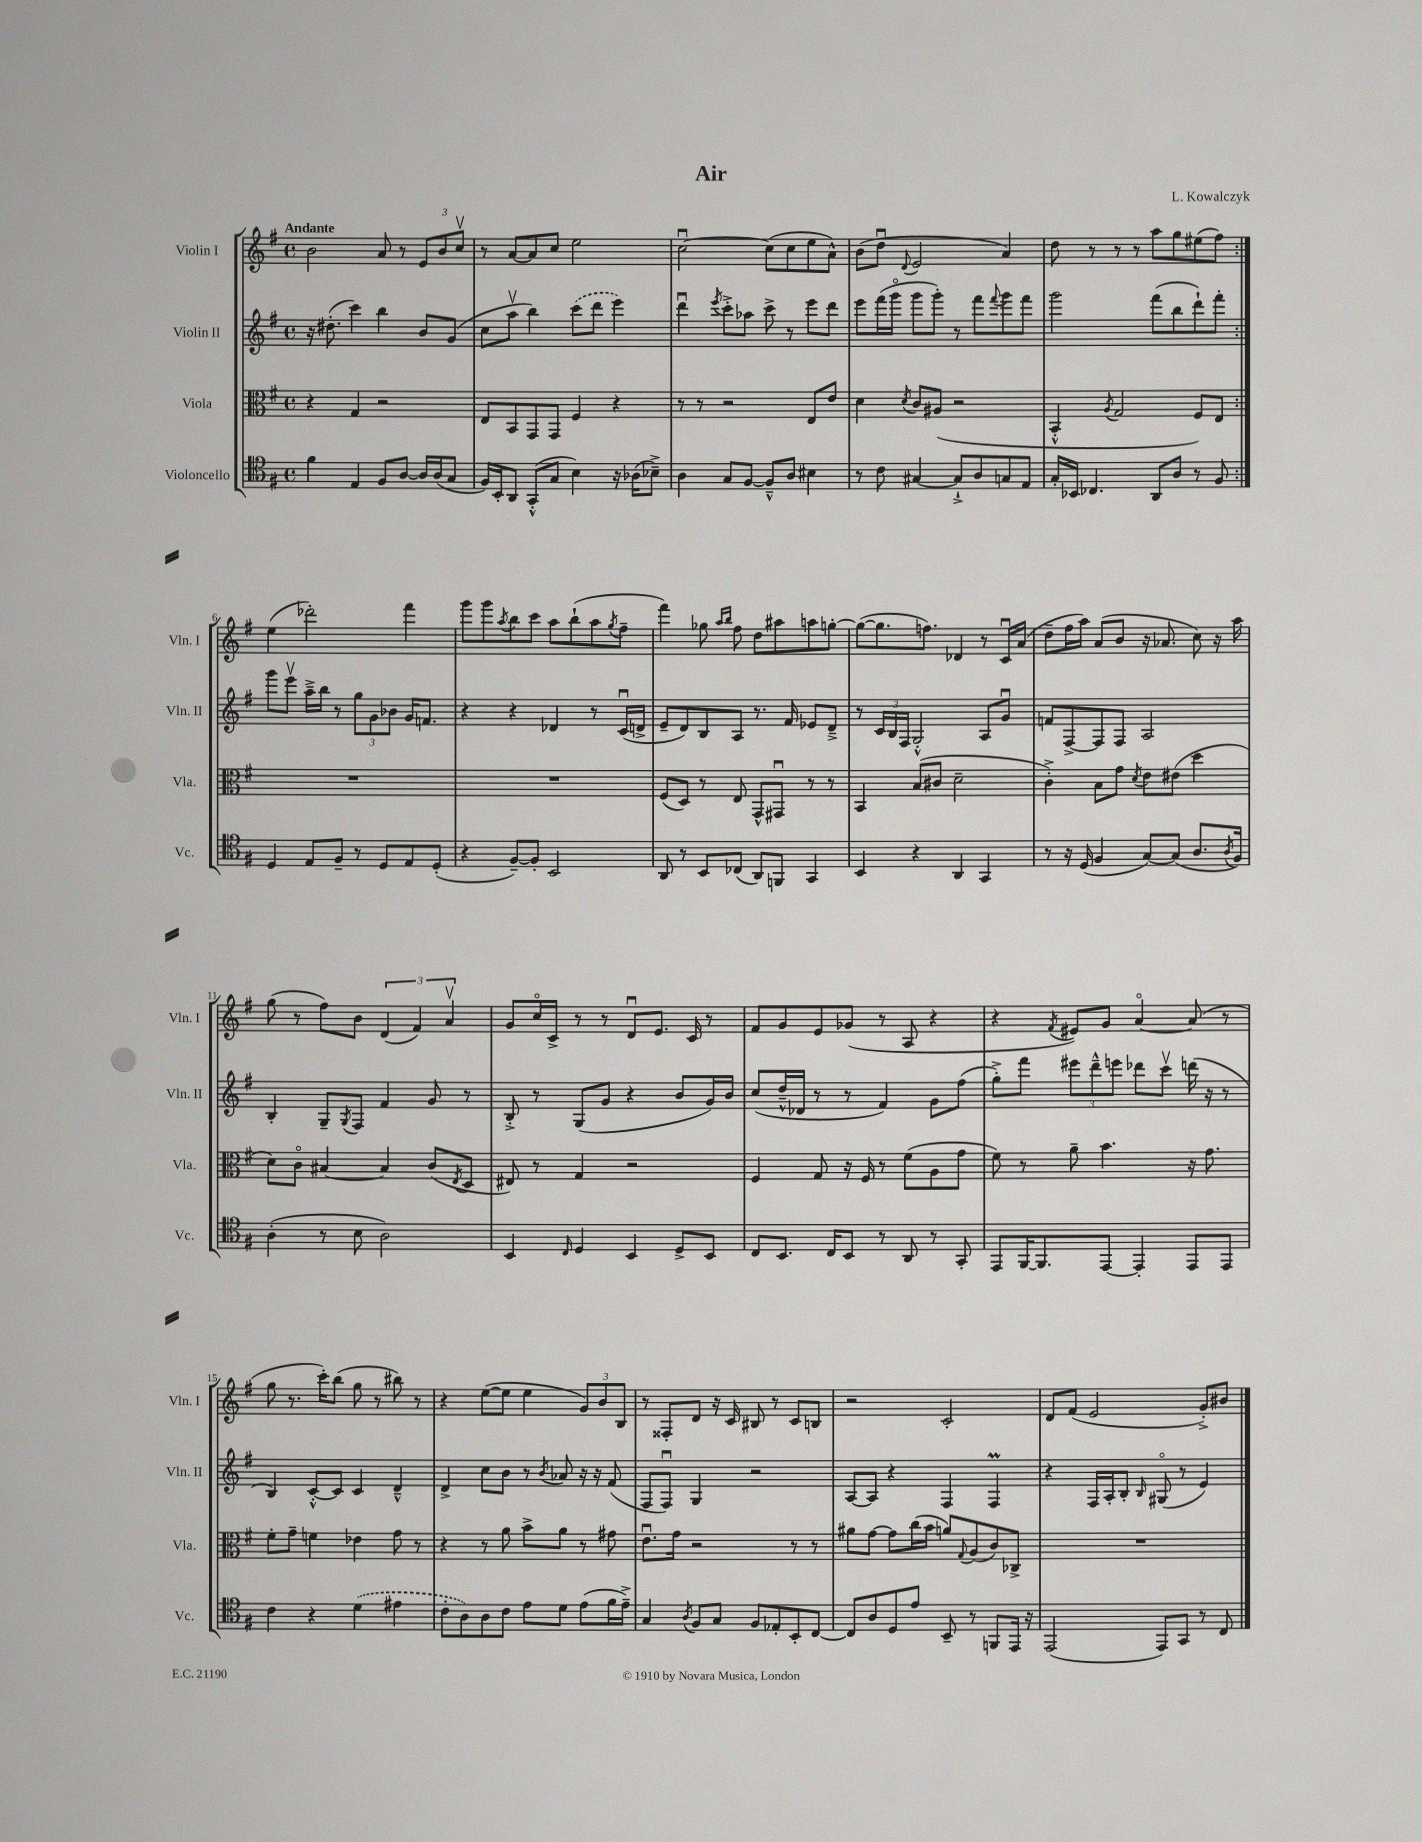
\header { title = "Air" composer = "L. Kowalczyk" }
<<
\new StaffGroup <<
\new Staff = "s0" \with { instrumentName = "Violin I" shortInstrumentName = "Vln. I" } {
    \clef treble \key g \major \defaultTimeSignature \time 4/4 \tempo "Andante"
    \repeat volta 2 { b'2 a'8 r8 \tuplet 3/2 { e'8 b'8 c''8\upbow } |
    r8 a'8~ a'8 c''8 e''2 |
    c''2~\downbow c''8( c''8 e''8 a'8-^) |
    b'8( d''8\downbow \appoggiatura { d'8 } e'2 a'4) |
    d''8 r8 r8 r8 a''8 g''8 eis''8( fis''8) | }
    e''4( des'''2-.) fis'''4 |
    g'''8 g'''8 \acciaccatura { a''8 } b''8 c'''8 a''8 b''8-!( a''8 \acciaccatura { g''8 } fis''8-- |
    fis'''4) ges''8 \grace { a''16 b''16 } fis''8 d''8 ais''8 a''8 g''8~-. |
    g''8~( g''8. f''8.) des'4 r8 c'16\downbow a'16( |
    d''8-- fis''16 a''16) a'8( b'8 r16 aes'8. c''8) r16 a''16 |
    g''8( r8 fis''8) b'8 \tuplet 3/2 { d'4( fis'4) a'4\upbow } |
    g'8 c''16\flageolet c'16-> r8 r8 d'8\downbow e'8. c'16 r8 |
    fis'8 g'8 e'8 ges'8( r8 a8 r4 |
    r4 \acciaccatura { fis'8 } eis'8) g'8 a'4~\flageolet a'8( r8 |
    g''8 r8. c'''16-.) b''8( g''8 r8 bis''8) r8 |
    r4 e''8~( e''8 e''4 \tuplet 3/2 { g'8) b'8 b8 } |
    r8 fisis8-. d'8 r16 c'16 bis8 r8 c'8 b8 |
    r2 c'2-. |
    d'8 fis'8( e'2 g'8-.->) bis'8 \bar "|." |
}
\new Staff = "s1" \with { instrumentName = "Violin II" shortInstrumentName = "Vln. II" } {
    \clef treble \key g \major \defaultTimeSignature \time 4/4
    \repeat volta 2 { r16 dis''8.-.( c'''4) b''4 b'8 g'8( |
    c''8 a''8\upbow b''4) \once \slurDashed c'''8( d'''8 e'''4) |
    d'''4\downbow \acciaccatura { e'''8 } c'''8-.-> aes''8 c'''8-> r8 e'''8 d'''8 |
    e'''8 fis'''16( g'''16\flageolet g'''8 g'''8-.) r8 fis'''8 \appoggiatura { fis'''8 } g'''8 fis'''8 |
    g'''2 fis'''8( b''8 d'''8-!) fis'''8-. | }
    g'''8 e'''8\upbow a''16---> b''16 r8 \tuplet 3/2 { g''8 g'8 bes'8 } g'16 f'8. |
    r4 r4 des'4 r8 c'16\downbow( d'16-> |
    e'8-- d'8) b8 a8 r8. fis'16 ees'8 d'8---> |
    r8 \tuplet 3/2 { c'16 b16 fis16 } g2-.-^ a8 g'8\downbow |
    f'8 fis8~-> fis8 fis8 a2 |
    b4-. g8-- \acciaccatura { g8 } fis8 fis'4 g'8 r8 |
    b8-.-> r8 g8( g'8 r4 b'8 g'16) b'16 |
    c''8( d''16---^ des'16 r8 r8 fis'4) g'8 fis''8( |
    g''8-.->) fis'''8 \tuplet 3/2 { eis'''8 d'''8---^ e'''8 } des'''8 c'''8\upbow d'''16( r16 r8 |
    b4) c'8~-.-^ c'8 c'4 d'4---^ |
    d'4-> c''8 b'8 r8 \acciaccatura { b'8 } aes'8 r16 r16 fis'8( |
    fis8 fis8\downbow) g4 r2 |
    a8~ a8 r4 fis4 fis4\prall |
    r4 fis16 a16-. b8-. \grace { b16 } gis8\flageolet( r8 e'4) \bar "|." |
}
\new Staff = "s2" \with { instrumentName = "Viola" shortInstrumentName = "Vla." } {
    \clef alto \key g \major \defaultTimeSignature \time 4/4
    \repeat volta 2 { r4 g4 r2 |
    e8 b,8 g,8 g,8 fis4 r4 |
    r8 r8 r2 e8 e'8 |
    d'4 \acciaccatura { d'8 } c'8 ais8( r2 |
    b,4-.-^ \acciaccatura { a8 } g2 fis8) e8 | }
    R1 |
    R1 |
    fis8( d8) r8 e8 g,8-^ gis,8\downbow r8 r8 |
    b,4 b8( cis'8 d'2-- |
    c'4-.->) b8 g'8 \acciaccatura { d'8 } e'8 eis'8( d''4 |
    d'8) c'8\flageolet bis4~ bis4 c'8( \acciaccatura { e8 } d8 |
    eis8) r8 g4 r2 |
    fis4 g8 r16 fis16 r8 fis'8( a8 g'8 |
    fis'8) r8 a'8-- b'4. r16 g'8. |
    fis'8-. g'8-- f'4 ees'4 g'8 r8 |
    r4 r8 a'8 b'8-> a'8 r8 gis'8 |
    e'8.\downbow g'16 r2 r8 r8 |
    ais'8 g'8~ g'8 c''16( b'16 a'8) \appoggiatura { g8 } a8( c'8) ces8-> |
    R1 \bar "|." |
}
\new Staff = "s3" \with { instrumentName = "Violoncello" shortInstrumentName = "Vc." } {
    \clef tenor \key g \major \defaultTimeSignature \time 4/4
    \repeat volta 2 { fis'4 e4 fis8 a8~ a16 a16( g8 |
    fis16) b,16-. a,8 g,8-.-^( g8 b4) r16 aes16( bes8--->) |
    a4 g8 fis8~ fis8---^ a8 bis4 |
    r8 c'8 gis4~ gis8-!-> a8 g8 e8 |
    g16-. bes,16 ces4. a,8 a8 r8 fis8 | }
    d4 e8 fis8-- r8 d8 e8 d8-.( |
    r4 fis8~--) fis8-. b,2 |
    a,8 r8 b,8 ces8( a,8) f,8 g,4 |
    b,4 r4 a,4 g,4 |
    r8 r16 d16( fis4 g8~) g8( a8. \acciaccatura { a8 } fis16) |
    a4-.( r8 b8 a2) |
    b,4 \grace { c16 } d4 b,4 d8-> b,8 |
    c8 b,8. c16 b,8 r8 a,8 r8 g,8-. |
    e,8 fis,16~ fis,8. e,8~ e,4-. e,8 e,8 |
    c'4 r4 \once \slurDashed d'4( eis'4 |
    c'8-. a8) a8 c'8 e'8 d'8 e'8( fis'16 e'16--->) |
    g4 \acciaccatura { a8 } fis8 g8 fis8 ees8-. b,8-. c8~ |
    c8 a8 d8 e'8 b,8-- r8 f,8 e,16 r16 |
    e,2( e,8) g,8 r8 c8 \bar "|." |
}
>>
>>
